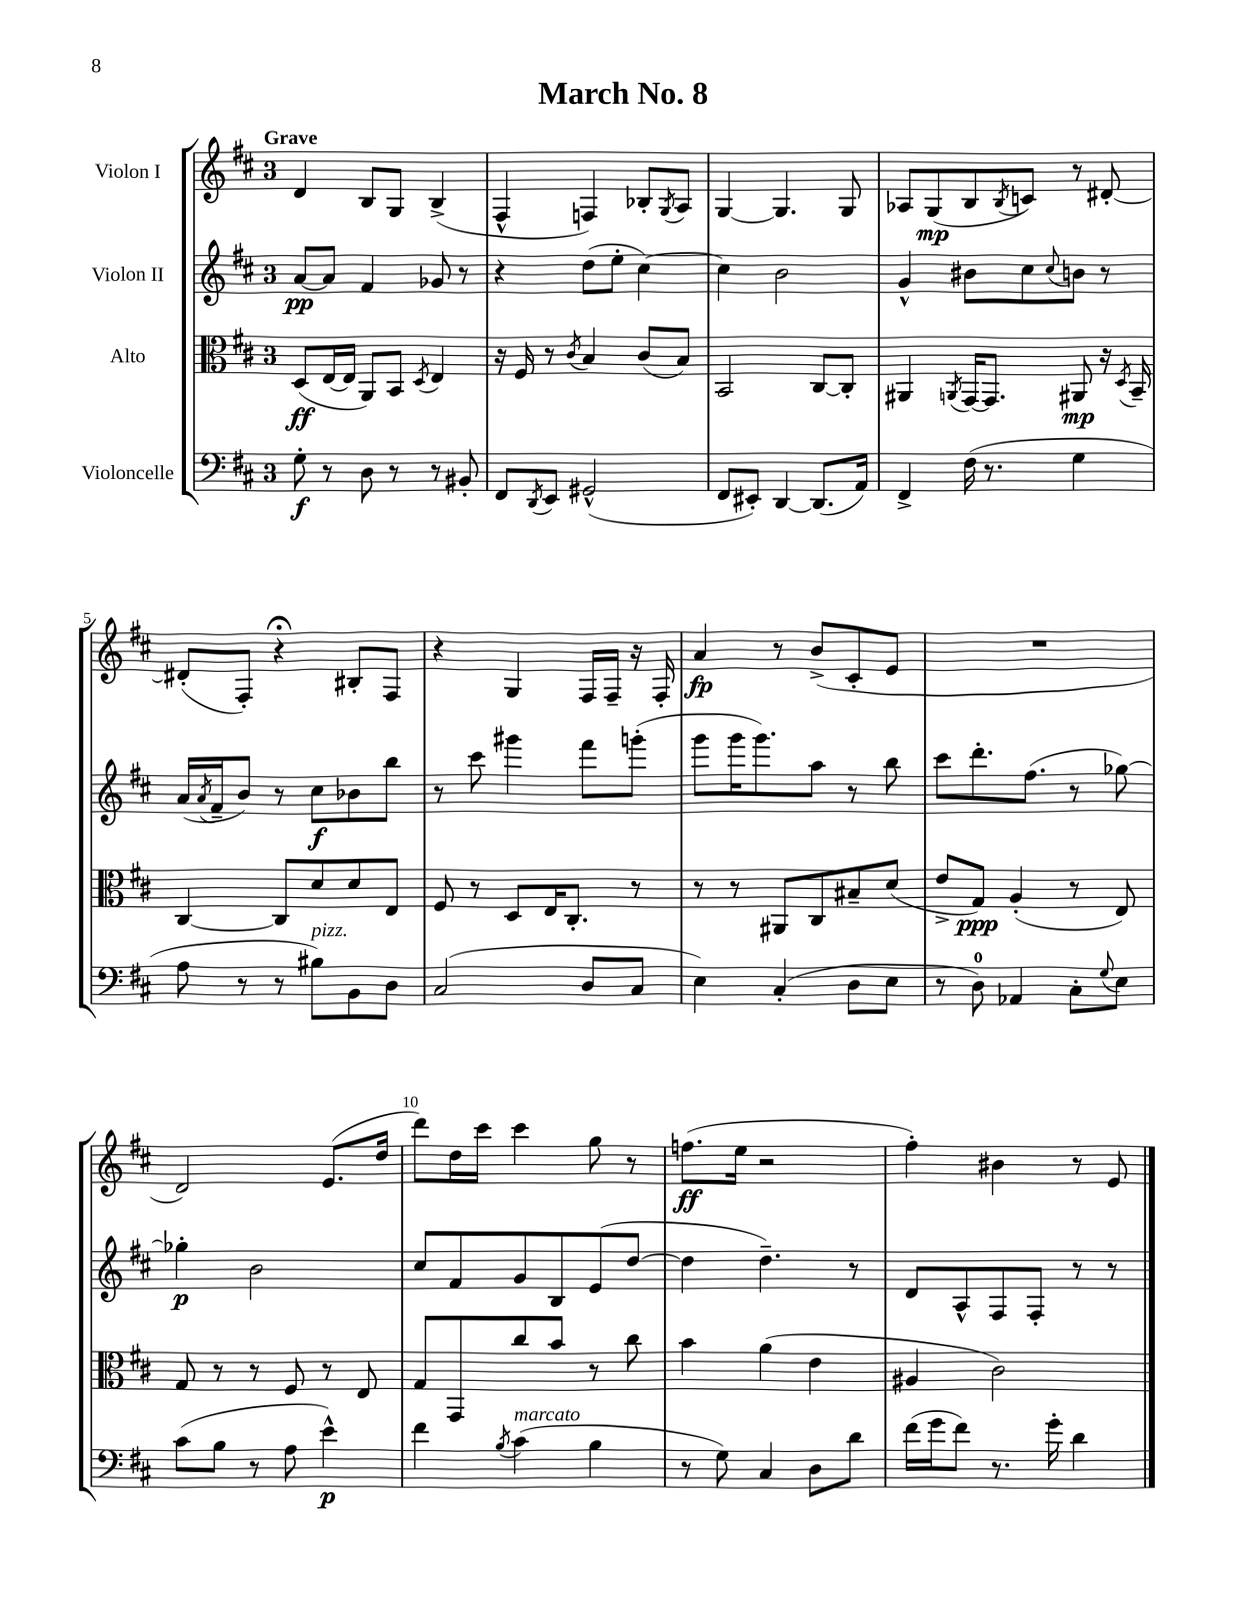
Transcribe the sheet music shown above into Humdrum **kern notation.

**kern	**kern	**kern	**kern
*staff4	*staff3	*staff2	*staff1
*clefF4	*clefC3	*clefG2	*clefG2
*k[f#c#]	*k[f#c#]	*k[f#c#]	*k[f#c#]
*M3/4	*M3/4	*M3/4	*M3/4
8G'	(8D	[8a	4d
8r	[16E	8a]	.
.	16E]	.	.
8D	8AA)	4f#	8B
8r	8BB	.	8G
.	8qD	.	.
8r	4E	8g-	(4B^
8BB#'	.	8r	.
=	=	=	=
8FF#	16r	4r	4F#^^
.	16F#	.	.
8qDD	.	.	.
8EE	8r	.	.
.	8qc#	.	.
(2GG#^^	4B	(8dd	4F)
.	.	8ee'	.
.	(8c#	[4cc#)	8B-'
.	.	.	8qG
.	8B)	.	8A
=	=	=	=
8FF#	2BB	4cc#]	[4G
8EE#')	.	.	.
[4DD	.	2b	4.G]
(8.DD]	[8C#	.	.
.	8C#']	.	8G
16AA)	.	.	.
=	=	=	=
4FF#^	4AA#	4g^^	8A-
.	.	.	(8G
.	8qAA	.	.
(16F#	[16GG	8b#	8B
8.r	8.GG]	.	.
.	.	.	8qB
.	.	8cc#	8c)
.	.	8qqcc#	.
4G	8AA#	8b	8r
.	16r	8r	[8d#'
.	8qD	.	.
.	16BB~	.	.
=	=	=	=
8A	[4C#	(16a	(8d#']
.	.	8qa	.
.	.	16f#~	.
8r	.	8b)	8F#')
8r	8C#]	8r	4r;
8B#)	8d	8cc#	.
8BB	8d	8b-	8B#'
8D	8E	8bb	8F#
=	=	=	=
(2C#	8F#	8r	4r
.	8r	8ccc#	.
.	8D	4ggg#	4G
.	16E	.	.
.	8.C#'	.	.
8D	.	8fff#	16F#
.	.	.	16F#~
8C#	8r	(8ggg'	16r
.	.	.	16F#'
=	=	=	=
4E)	8r	8ggg	4a
.	8r	16ggg	.
.	.	8.ggg)	.
(4C#'	8AA#	.	8r
.	8C#	8aa	(8b^
8D	8B#~	8r	8c#'
8E	(8d	8bb	8e
=	=	=	=
8r	8e^	8ccc#	2.r
8D)	8G)	8.ddd'	.
4AA-	(4A'	.	.
.	.	(8.ff#	.
8C#'	8r	8r	.
8qqG	.	.	.
8E	8E)	[8gg-)	.
=	=	=	=
(8c#	8G	4gg-']	2d)
8B	8r	.	.
8r	8r	2b	.
8A	8F#	.	.
4e^^)	8r	.	(8.e
.	8E	.	.
.	.	.	16dd
=	=	=	=
4f#	8G	8cc#	8ddd)
.	8GG	8f#	16dd
.	.	.	16ccc#
8qB	.	.	.
(4c#	8cc#	8g	4ccc#
.	8b	8B	.
4B	8r	(8e	8gg
.	8cc#	[8dd	8r
=	=	=	=
8r	4b	4dd]	(8.ff
8G)	.	.	.
.	.	.	16ee
4C#	(4a	4.dd~)	2r
8D	4e	.	.
8d	.	8r	.
=	=	=	=
(16f#	4A#	8d	4ff#')
16g	.	.	.
8f#)	.	8A^^	.
8.r	2c#)	8F#	4b#
.	.	8F#'	.
16g'	.	.	.
4d	.	8r	8r
.	.	8r	8e
==	==	==	==
*-	*-	*-	*-
